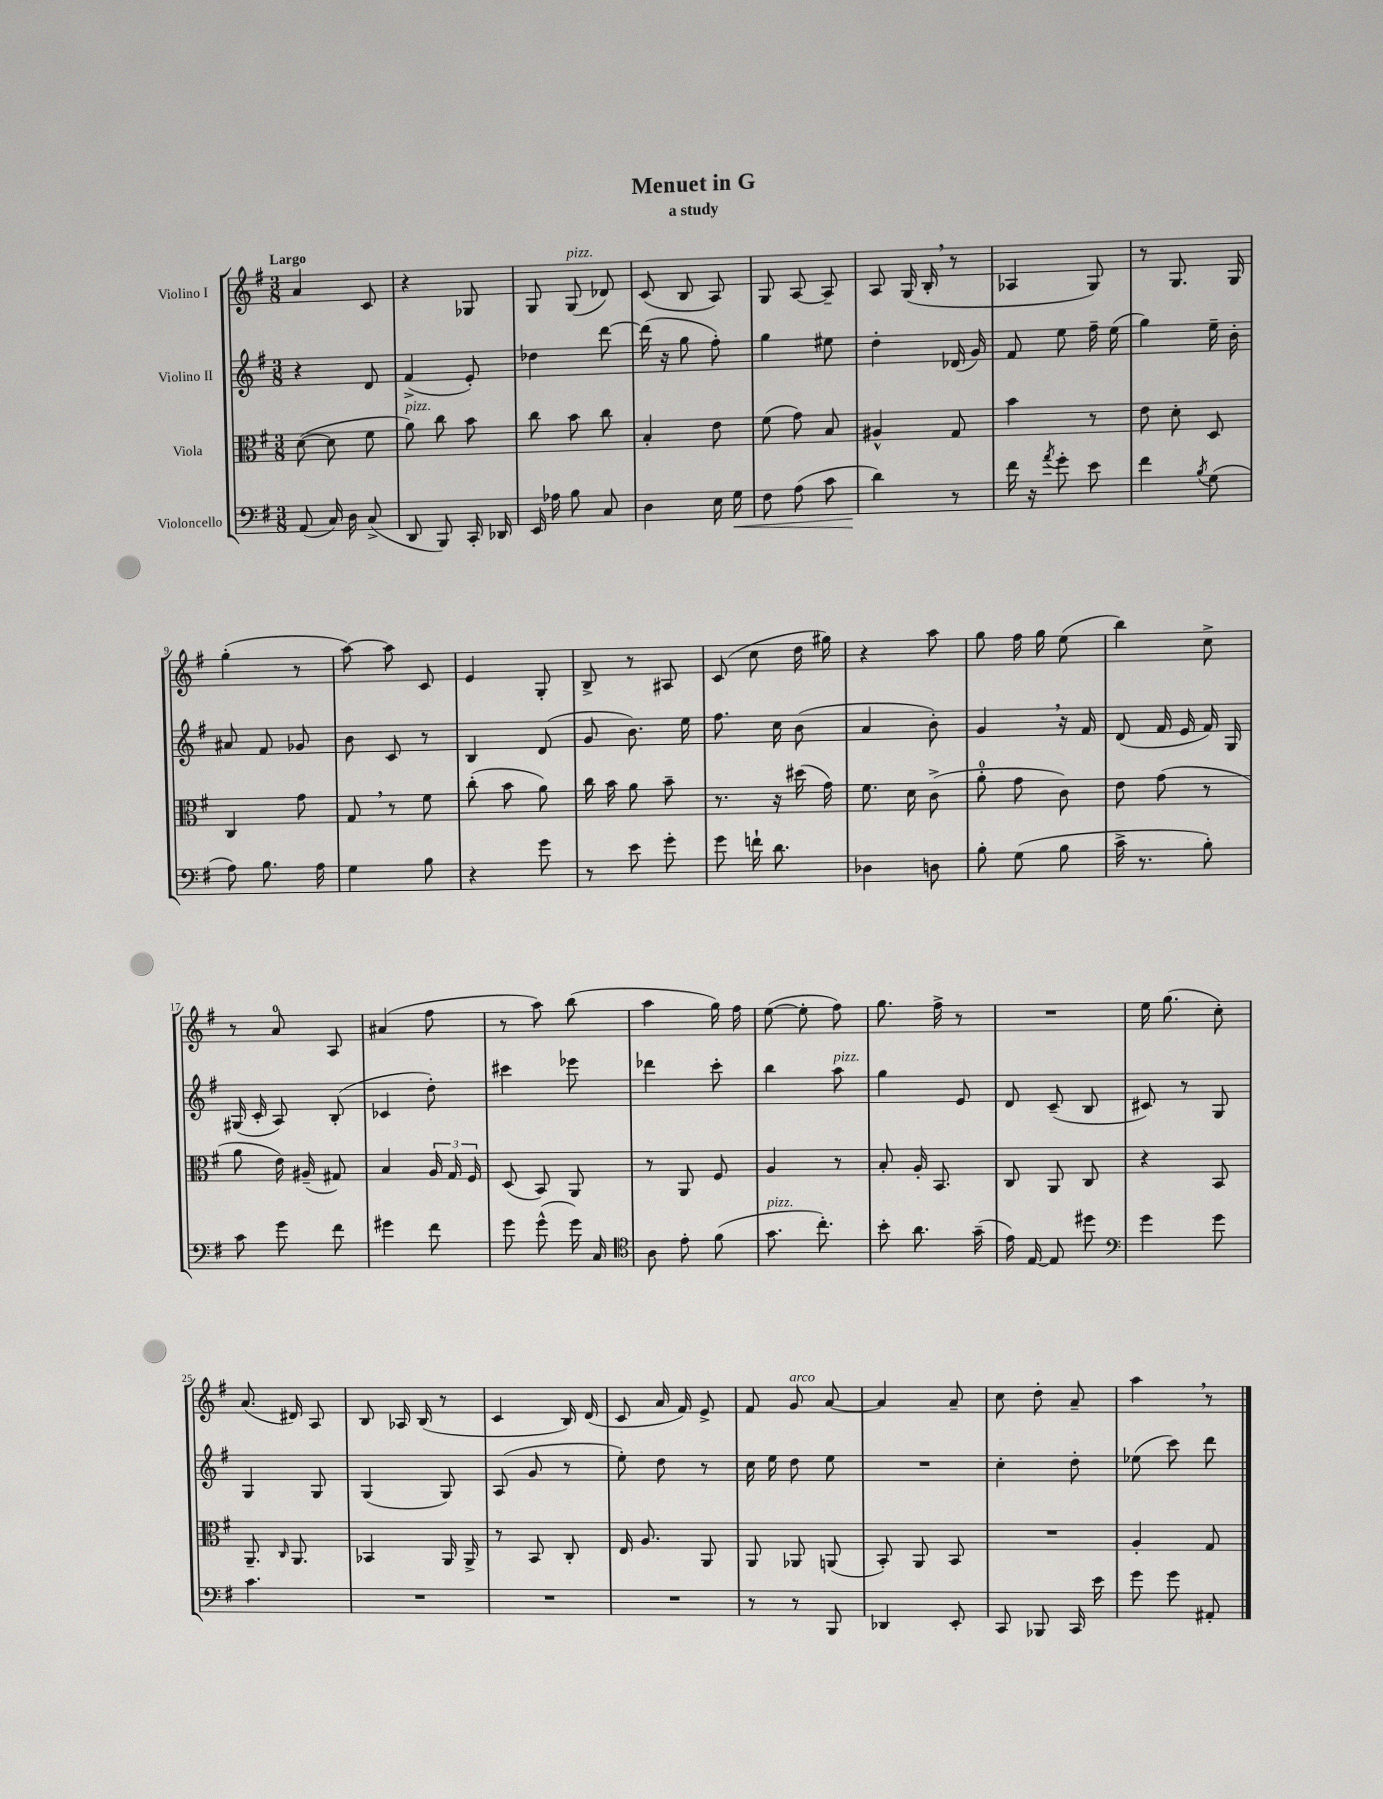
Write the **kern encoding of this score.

**kern	**dynam	**kern	**kern	**kern
*part4	*part4	*part3	*part2	*part1
*staff4	*staff4	*staff3	*staff2	*staff1
*I"Violoncello	*	*I"Viola	*I"Violino II	*I"Violino I
*clefF4	*	*clefC3	*clefG2	*clefG2
*k[f#]	*	*k[f#]	*k[f#]	*k[f#]
*M3/8	*	*M3/8	*M3/8	*M3/8
=1	=1	=1	=1	=1
!	!	!	!	!LO:TX:a:B:t=Largo
(8AA/	.	([8d\	4r	4a/
16C/)	.	8d\]	.	.
16D\	.	.	.	.
(8C^/	.	8f#\	8d/	8c/
=2	=2	=2	=2	=2
!	!	!LO:TX:a:i:t=pizz.	!	!
8DD/	.	8a\)	(4f#^/	4r
8BBB/)	.	8cc\	.	.
16CC'/	.	8b\	8e'/)	8G-X/
16DD-X/	.	.	.	.
=3	=3	=3	=3	=3
16EE/	.	8cc\	4dd-X\	8G/
16A-X\	.	.	.	.
!	!	!	!	!LO:TX:a:i:t=pizz.
8B\	.	8b\	.	(8G/
8C/	.	8cc\	[8ddd\	8d-X/)
=4	=4	=4	=4	=4
4D\	.	4B'/	(16ddd\]	(8c/
.	.	.	16r	.
.	.	.	8gg\	8B/
16E\	.	8e\	8ff#'\)	8A/)
!	!LO:HP:b	!	!	!
16G\	<	.	.	.
=5	=5	=5	=5	=5
8F#\	.	(8f#\	4gg\	8G/
(8A\	.	8g\)	.	[8A/
8c\	.	8B/	8ee#X\	8A~/]
=6	=6	=6	=6	=6
4d\)	.	4A#X^^/	4dd'\	8A/
.	.	.	.	(16G/
.	.	.	.	16B',/
8r	[	8G/	(16d-X/	8r
.	.	.	16g/)	.
=7	=7	=7	=7	=7
16f#\	.	4b\	8f#/	4A-X/
16r	.	.	.	.
8qa/	.	.	.	.
8g'\	.	.	8ee\	.
8e\	.	8r	16ff#~\	8G/)
.	.	.	(16ee\	.
=8	=8	=8	=8	=8
4f#\	.	8e\	4gg\)	8r
.	.	8d'\	.	8.G/
8qB/	.	.	.	.
(8G\	.	8D/	16ee~\	.
.	.	.	16b'\	16G/
!!LO:LB:g=z
=9	=9	=9	=9	=9
8A\)	.	4C/	8a#X/	(4gg'\
8.B\	.	.	8f#/	.
.	.	8g\	8g-X/	8r
16A\	.	.	.	.
=10	=10	=10	=10	=10
4G\	.	8G,/	8b\	[8aa\)
.	.	8r	8c/	8aa\]
8B\	.	8f#\	8r	8c/
=11	=11	=11	=11	=11
4r	.	(8cc'\	4B/	4e/
.	.	8b\	.	.
8g\	.	8a\)	(8d/	8G'/
=12	=12	=12	=12	=12
8r	.	16cc\	8g/	8B^/
.	.	16b\	.	.
8e\	.	8a\	8.b\)	8r
8g'\	.	8b~\	.	8A#X/
.	.	.	16ee\	.
=13	=13	=13	=13	=13
8g\	.	8.r	8.ff#\	(8c/
16fn`\	.	.	.	8cc\
8.d\	.	16r	16cc\	.
.	.	(16dd#X\	(8b\	16dd\
.	.	16g\)	.	16gg#X\)
=14	=14	=14	=14	=14
4D-X\	.	8.f#\	4a/	4r
.	.	16d\	.	.
8Dn\	.	(8c^\	8b'\)	8aa\
=15	=15	=15	=15	=15
8B'\	.	8a'\	4g,/	8gg\
(8G\	.	8g\	.	16ff#\
.	.	.	.	16gg\
8B\	.	8c\)	16r	(8ee\
.	.	.	16f#/	.
=16	=16	=16	=16	=16
16c^\	.	8e\	(8d/	4bb\)
8.r	.	.	.	.
.	.	(8g\	16f#/	.
.	.	.	16e/	.
8B'\)	.	8r	16f#/)	8cc^\
.	.	.	16G/	.
!!LO:LB:g=z
=17	=17	=17	=17	=17
8c\	.	8a\	(16G#X/	8r
.	.	.	16c'/	.
8g\	.	16e\)	8A/)	8a/
.	.	(16A#X~/	.	.
8f#\	.	8G#X/)	(8B'/	8A/
=18	=18	=18	=18	=18
4g#X\	.	4B/	4c-X/	(4a#X/
8f#\	.	24A/	8dd'\)	8ff#\
.	.	24G/	.	.
.	.	24F#/	.	.
=19	=19	=19	=19	=19
8g\	.	(8D/	4ccc#X\	8r
(8g^^\	.	8BB/)	.	8aa\)
16g\)	.	8AA/	8eee-X\	(8bb\
16C/	.	.	.	.
=20	=20	=20	=20	=20
*clefC4	*	*	*	*
8A\	.	8r	4ddd-X\	4aa\
8e'\	.	8AA/	.	.
(8f#\	.	8F#/	8ccc'\	16gg\)
.	.	.	.	16ff#\
=21	=21	=21	=21	=21
!LO:TX:a:i:t=pizz.	!	!	!	!
8.g\	.	4A/	4bb\	([8ee\
.	.	.	.	8ee'\]
8.cc'\)	.	.	.	.
!	!	!	!LO:TX:a:i:t=pizz.	!
.	.	8r	8aa\	8ff#\)
=22	=22	=22	=22	=22
8b'\	.	8B'/	4gg\	8.gg\
8.a\	.	16A'/	.	.
.	.	8.BB/	.	16ff#^\
.	.	.	8e/	8r
(16g~\	.	.	.	.
=23	=23	=23	=23	=23
16e\)	.	8C/	8d/	4.r
[16E/	.	.	.	.
8E/]	.	8AA/	(8c~/	.
8dd#X\	.	8C/	8B/	.
=24	=24	=24	=24	=24
*clefF4	*	*	*	*
4g\	.	4r	8c#X/)	16ee\
.	.	.	.	(8.gg\
.	.	.	8r	.
8g\	.	8BB/	8G/	8cc'\)
!!LO:LB:g=z
=25	=25	=25	=25	=25
4.c\	.	8.AA~/	4G/	(8.a/
.	.	16qqC/	.	.
.	.	8.AA/	.	16d#X/)
.	.	.	8G/	8A/
=26	=26	=26	=26	=26
4.r	.	4BB-X/	(4G/	8B/
.	.	.	.	16A-X/
.	.	.	.	(16B/
.	.	16AA/	8G/)	8r
.	.	16AA^/	.	.
=27	=27	=27	=27	=27
4.r	.	8r	(8A/	4c/
.	.	8BB/	8g/	.
.	.	8C'/	8r	16B/)
.	.	.	.	(16d/
=28	=28	=28	=28	=28
4.r	.	16E/	8ee'\)	8c/
.	.	8.A/	.	.
.	.	.	8dd\	16a/
.	.	.	.	16f#/)
.	.	8AA/	8r	8e^/
=29	=29	=29	=29	=29
8r	.	8AA/	16cc\	8f#/
.	.	.	16ee\	.
!	!	!	!	!LO:TX:a:i:t=arco
8r	.	8AA-X/	8dd\	8g/
8BBB/	.	(8AAn/	8ee\	[8a/
=30	=30	=30	=30	=30
4DD-X/	.	8BB'/)	4.r	4a/]
.	.	8AA/	.	.
8EE'/	.	8BB/	.	8a~/
=31	=31	=31	=31	=31
8CC/	.	4.r	4cc'\	8cc\
8BBB-X/	.	.	.	8dd'\
16CC/	.	.	8dd'\	8a~/
16e\	.	.	.	.
=32	=32	=32	=32	=32
8g\	.	4A'/	(8ee-X\	4aa,\
8g\	.	.	8ccc\)	.
8AA#X'/	.	8G/	8ddd\	8r
==	==	==	==	==
*-	*-	*-	*-	*-
